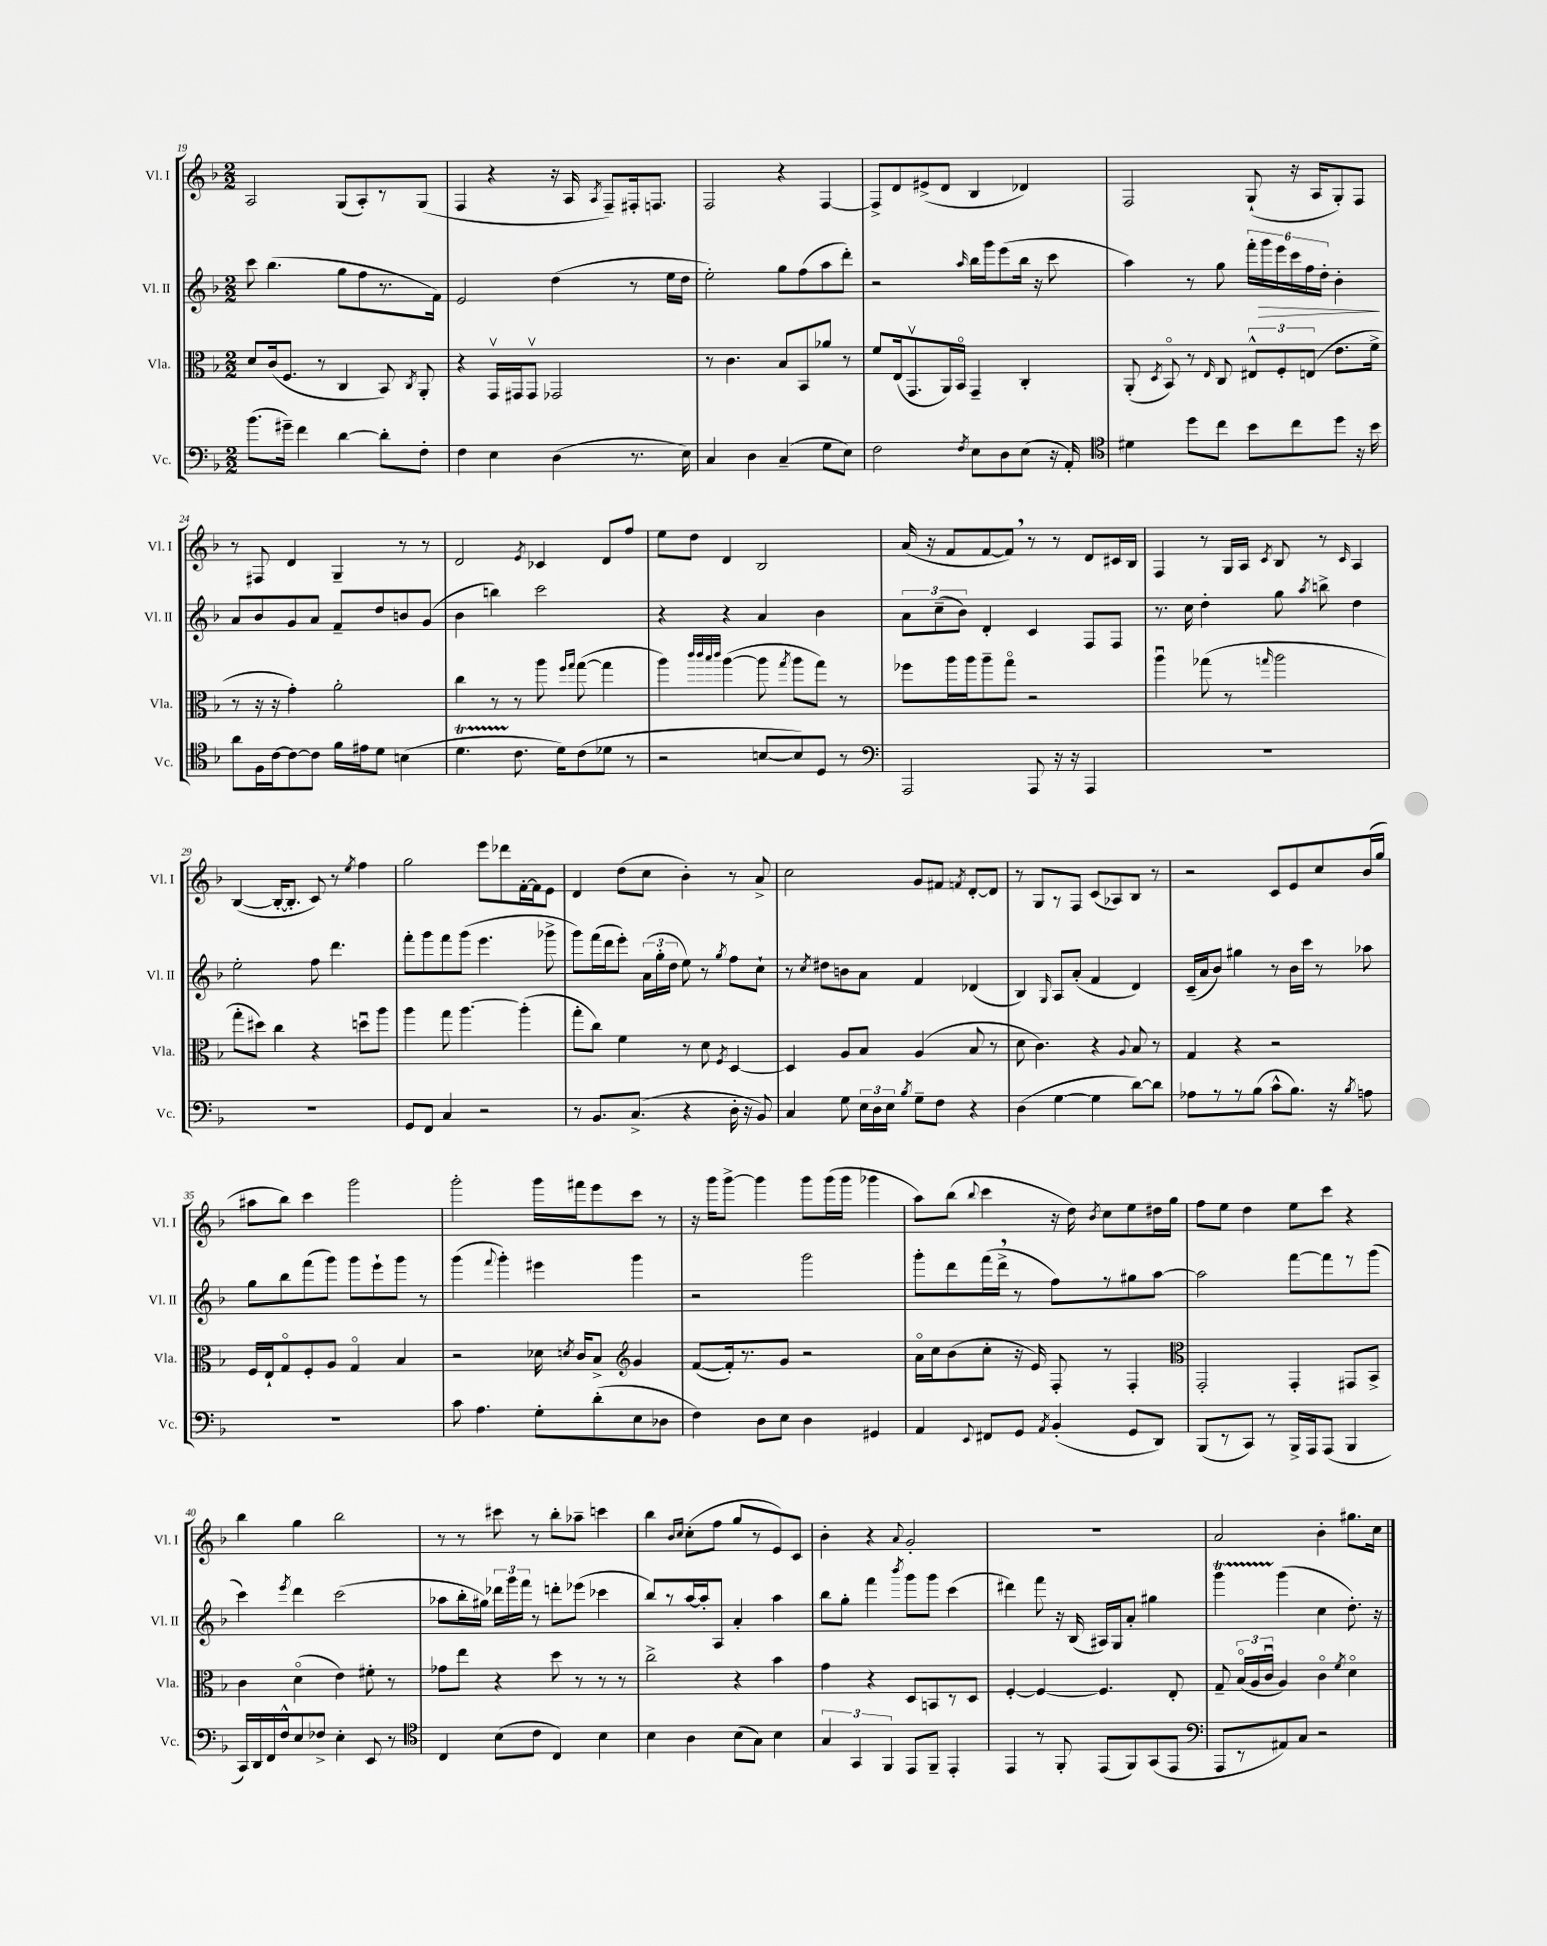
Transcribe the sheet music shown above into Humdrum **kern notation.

**kern	**kern	**kern	**kern
*staff4	*staff3	*staff2	*staff1
*clefF4	*clefC3	*clefG2	*clefG2
*k[b-]	*k[b-]	*k[b-]	*k[b-]
*M2/2	*M2/2	*M2/2	*M2/2
(8.b-\L	8d/L	8ccc\	2A/
.	(16c/k	(4.bb-\	.
16g#~\Jk)	8.F/J	.	.
4f\	.	.	.
.	8r	.	.
[4d\	4C/	8gg\L	(8G/L
.	.	8ff\	8A'/)
8d'\]L	8BB-/)	8.r	8r
.	8qC/	.	.
8F'\J	8AA'/	.	(8G/J
.	.	16f\Jk)	.
=	=	=	=
4F\	4r	2e/	4F/
4E\	16GGv/LL	.	4r
.	16GG#/J	.	.
.	8GG#v/J	.	.
(4D\	2GG-/	(4dd\	16r
.	.	.	16A/
.	.	.	8qA/
.	.	.	8F~/L)
8.r	.	8r	16F#'/k
.	.	.	8.F/J
.	.	16ee\LL	.
16E\)	.	16dd\JJ	.
=	=	=	=
4C/	8r	2ee'\)	2F/
.	4.c\	.	.
4D\	.	.	.
(4C~/	8B-/L	8gg\L	4r
.	8BB-/	(8ff\	.
8G\L	8a-/J	8aa\	[4F/
8E\J)	8r	8ddd'\J)	.
=	=	=	=
2F\	8f/L	2r	8F^/]L
.	(16E/k	.	8d/
.	8.GGv/	.	.
.	.	.	(8e#^/
.	16AA/L)	.	8d/J
.	16BB-o/JJ	.	.
8qF/	.	16qqaa/	.
8E\L	4GG~/	16bb-\LL	4B-/
.	.	16ggg\J	.
8D\	.	(8eee\	.
(8E\J	4C'/	16bb-\Jk	4d-/)
.	.	16r	.
16r	.	8ccc\	.
16AA'/)	.	.	.
=	=	=	=
*clefC4	*	*	*
4d#\	(8AA'/	4aa\)	2F/
.	8qD/	.	.
.	8BB-o/)	.	.
8dd\L	8r	8r	.
.	16qqE/	.	.
8cc\J	8C/	8gg\	.
8b-\L	12E#^^/L	24fff'\LL	(8G`/
.	.	24ggg\	.
.	12F'/	24eee\	.
8cc\	.	24ccc\	16r
.	(12E/J	24ff\	.
.	.	.	16A/LK
.	.	24dd'\JJ	.
8dd\J	8.e\L	4b-'\	8G'/)
16r	.	.	8F/J
16b-\	16f^\Jk	.	.
=	=	=	=
8a\L	8r	8a/L	8r
16F\L	16r	8b-/	8F#/
[16c\J	16r	.	.
8c\_	4g'\)	8g/	4d/
8c\]J	.	8a/J	.
16f\LL	2a'\	8f~/L	4G~/
16e#\J	.	.	.
8d\J	.	8dd/	.
(4B\	.	8b/	8r
.	.	(8g/J	8r
=	=	=	=
4.d\	4cc\	4b-\	2d/
.	8r	4bb\)	.
8.c\	8r	.	.
.	.	.	8qe/
.	8aa\	2ccc\	4c-/
16d\LK)	.	.	.
.	16qqff/LL	.	.
.	16qqgg/JJ	.	.
(8c\	([8gg\	.	.
8d-\J	4gg\]	.	8d/L
8r	.	.	8ff/J
=	=	=	=
2r	4aa\)	4r	8ee\L
.	.	.	8dd\J
.	32qqccc/LLL	.	.
.	32qqccc/	.	.
.	32qqbb-/	.	.
.	32qqccc/JJJ	.	.
.	([4aa\	4r	4d/
[8B/L	8aa\]	4a/	2B-/
.	8qgg/	.	.
8B/])	8aa\L	.	.
8D/J	8gg\J)	4b-\	.
8r	8r	.	.
=	=	=	=
*clefF4	*	*	*
2AAA/	8ff-\L	12a\L	(16a/
.	.	.	16r
.	.	(12cc~\	.
.	16aa\L	.	8f/L
.	.	12b-\J)	.
.	16aa\J	.	.
.	8aa~\	4d'/	[8f/
.	8ggo\J	.	8f/]J)
8AAA/	2r	4c/	8r
16r	.	.	8r
16r	.	.	.
4AAA/	.	8F/L	8d/L
.	.	8F/J	16c#/L
.	.	.	16B-/JJ
=	=	=	=
1r	4aau\	8.r	4F/
.	.	16cc\	.
.	(8gg-\	4dd'\	8r
.	8r	.	16G/LL
.	.	.	16A/JJ
.	16qqgg/	.	8qc/
.	2aa\	8gg\	8B-/
.	.	8qaa/	.
.	.	8bb^\	8r
.	.	.	16qqc/
.	.	4dd\	4A/
=	=	=	=
1r	8gg'\L	2ee'\	([4B-/
.	8dd#\J)	.	.
.	4cc\	.	16B-'/_LK
.	.	.	8.B-'/]J
.	4r	8ff\	8c/)
.	.	4.ddd\	8r
.	.	.	8qee/
.	8ddu\L	.	4ff\
.	8aa\J	.	.
=	=	=	=
8GG/L	4aa\	8fff'\L	2gg\
8FF/J	.	8ggg\	.
4C/	8gg\	8fff\	.
.	[4.aa\	(8ggg\J	.
2r	.	4.eee\	8eee\L
.	.	.	8ddd-\
.	(4aa'\]	.	[16f'\L
.	.	.	16f\]J
.	.	8ggg-^\	8e\J
=	=	=	=
8r	8gg'\L	8ggg\L)	4d/
8.BB-/L	8cc\J)	(16fff\L	.
.	.	16ddd\J	.
.	4f\	8eee'\J)	(8dd\L
(8.C^/J	.	.	.
.	.	(24a\LL	8cc\J
.	.	24gg'\	.
.	.	24dd\JJ	.
4r	8r	8ee\)	4b-'\)
.	8d\	8r	.
.	8qF/	8qgg/	.
16D'\	[4D/	8ff\L	8r
16r	.	.	.
8BB-/)	.	8cc`\J	8a^/
=	=	=	=
4C/	4D/]	8r	2cc\
.	.	8qcc/	.
.	.	8dd#\L	.
8G\	8A/L	8b\	.
24E\LL	8B-/J	8a\J	.
24D\	.	.	.
24E\JJ	.	.	.
8qB-/	.	.	.
8G~\L	(4A/	4f/	8g/L
8F\J	.	.	8f#/J
.	.	.	8qf/
4r	8B-/	(4d-/	[8d'/L
.	8r	.	8d/]J
=	=	=	=
(4D\	8d\	4B-/)	8r
.	4.c\)	.	8G/L
.	.	16qqG/	.
[4G\	.	8A/L	8r
.	.	(8a'/J	8F/J
4G\]	4r	4f/	(8c/L
.	.	.	8A-/)
.	8qqA/	.	.
[8d\L)	8B-/	4d/)	8B-/J
8d\]J	8r	.	8r
=	=	=	=
8A-\L	4G/	(16c~/LL	2r
.	.	16a/J	.
8r	.	8b-/J)	.
8r	4r	4gg#\	.
(8B-\J	.	.	.
8c^^\L	2r	8r	8c/L
8.B-\J)	.	16b-\LL	8e/
.	.	16ccc\JJ	.
.	.	8r	8cc/
16r	.	.	.
8qB-/	.	.	.
8A\	.	8aa-\	(16b-/L
.	.	.	16gg/JJ
=	=	=	=
1r	16F/LL	8gg\L	8aa#\L
.	16E`/J	.	.
.	8Go/	8bb-\	8bb-\J)
.	8F'/	(8fff\	4ccc\
.	8A/J	8ggg\J)	.
.	4Go/	8ggg\L	2ggg\
.	.	8eee`\	.
.	4B-/	8ggg\J	.
.	.	8r	.
=	=	=	=
8c\	2r	(4ggg\	2ggg'\
4.A\	.	.	.
.	.	8qqfff/	.
.	.	4ggg'\)	.
8G'\L	16d-\	4eee#\	16ggg\LL
.	8qd/	.	.
.	16c/LK	.	16fff#\J
(8d'\	8B-^/J	.	8eee\
*	*clefG2	*	*
8E\	4g/	4ggg\	8ccc\J
8D-\J	.	.	8r
=	=	=	=
4F\)	([8f/L	2r	16r
.	.	.	16ggg\LK
.	16f'/]k)	.	[8ggg^\J
.	8.r	.	.
8D\L	.	.	4ggg\]
8E\J	8g/J	.	.
4D\	2r	2ggg\	8ggg\L
.	.	.	(16ggg\L
.	.	.	16ggg\JJ
4GG#/	.	.	4ggg-\
=	=	=	=
4AA/	16ao\LL	8ggg'\L	8aa\L)
.	16cc\J	.	.
.	(8b-\	8ddd\	(8bb-\J
8qqEE/	.	.	8qqbb-/
8FF#/L	8cc'\J	(16fff\L	4ccc\
.	.	16ddd^\JJ	.
8GG/J	16r	8r	.
.	16e/)	.	.
8qAA/	.	.	.
(4BB-'/	8F'/	8ff\L)	16r
.	.	.	16dd\)
.	.	.	8qb-/
.	8r	8r	8cc\L
8GG/L	4F'/	8gg#\	8ee\
8DD/J)	.	[8aa\J	16dd#\L
.	.	.	16gg\JJ
=	=	=	=
*	*clefC3	*	*
(8BBB-/L	2GG'/	2aa\]	8ff\L
8r	.	.	8ee\J
8CC/J)	.	.	4dd\
8r	.	.	.
16BBB-^/LL	4GG'/	[8fff\L	8ee\L
16AAA/J	.	.	.
(8AAA/J	.	8fff\]	8ccc\J
4BBB-/	8GG#/L	8r	4r
.	8BB-^/J	(8ggg\J	.
=	=	=	=
16CC/LL)	4c\	4ccc\)	4bb-\
16DD/	.	.	.
16FF/	.	.	.
16F^^/J	.	.	.
.	.	8qeee/	.
8E/	(4do\	4ddd\	4gg\
8F-^/J	.	.	.
4E'\	4e\)	(2ccc\	2bb-\
8EE/	8f#'\	.	.
8r	8r	.	.
=	=	=	=
*clefC4	*	*	*
4C/	8g-\L	8aa-\L	8r
.	8ee\J	16bb-'\L	8r
.	.	16gg#\JJ)	.
(8B-\L	4r	24ddd-\LL	8ccc#\
.	.	24ggg\	.
.	.	24fff\JJ	.
8c\J	.	8r	8r
4C/)	8dd\	8ddd'\L	8bb-'\L
.	8r	(8eee-\J	8aa-~\J
4B-\	8r	4ccc-\	4ccc\
.	8r	.	.
=	=	=	=
4B-\	2cc^\	8bb-/L)	4bb-\
.	.	8r	.
.	.	.	16qqb-/LL
.	.	.	16qqcc/JJ
4A\	.	[16aa/L	(8cc'\L
.	.	16aa'/]J	.
.	.	8A/J	8ff\J
(8B-\L	4r	4a'/	8gg/L
8G\J)	.	.	8r
4B-\	4b-\	4aa\	8e/)
.	.	.	8c/J
=	=	=	=
6G/	4g\	8bb-\L	4b-'\
.	.	8gg'\J	.
6GG/	.	.	.
.	4r	4fff\	4r
6FF/	.	.	.
.	.	8qbbb-/	8qqa/
8EE/L	8D/L	8ggg\L	2g'/
8FF~/J	8BB/	8ggg\J	.
4EE'/	8r	(4ccc\	.
.	8D/J	.	.
=	=	=	=
4EE/	[4F'/	4ddd#\)	1r
8r	4F/_	8fff\	.
8FF'/	.	16r	.
.	.	(16B-/	.
(8EE/L	4.F/]	16A#/LL)	.
.	.	16G/J	.
8FF/)	.	8a'/J	.
(8GG/	.	4gg#\	.
8EE/J	8E'/	.	.
=	=	=	=
*clefF4	*	*	*
8AAA/L	8G~/	4ggg\	2a/
8r	(24B-o/LL	.	.
.	24A/	.	.
.	24cu/JJ	.	.
8AA#/)	4A/)	(4ggg\	.
8C/J	.	.	.
2r	4co\	4cc\	4b-'\
.	8qf/	.	.
.	4do\	8.dd'\)	8.gg#\L
.	.	16r	16cc\Jk
==	==	==	==
*-	*-	*-	*-
